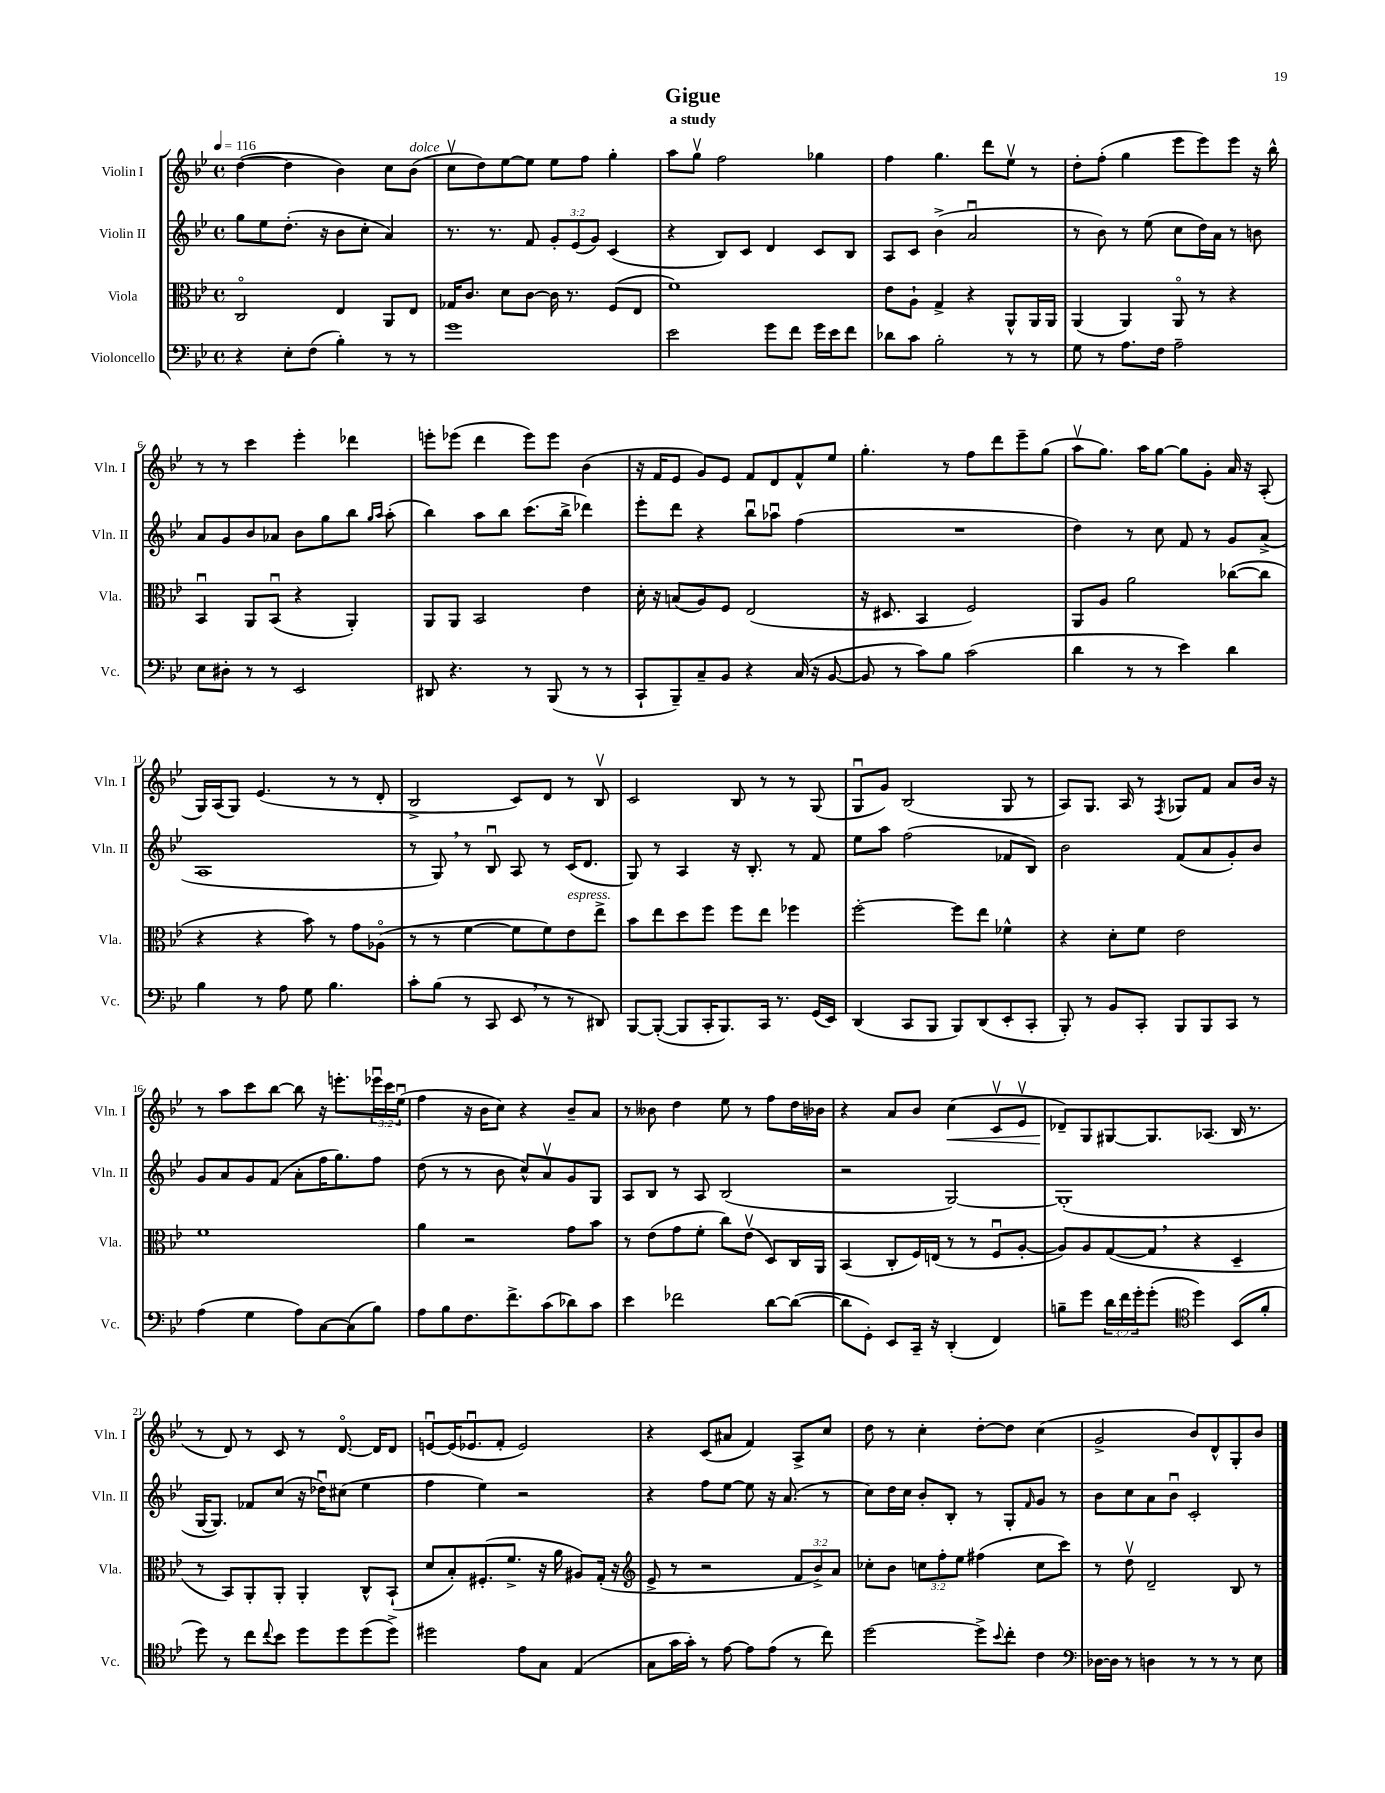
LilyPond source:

\header { title = "Gigue" subtitle = "a study" }
<<
\new StaffGroup <<
\new Staff = "s0" \with { instrumentName = "Violin I" shortInstrumentName = "Vln. I" } {
    \clef treble \key bes \major \defaultTimeSignature \time 4/4 \override Staff.TupletNumber.text = #tuplet-number::calc-fraction-text \tempo 4 = 116
    d''4~( d''4 bes'4) c''8 bes'8^\markup { \italic "dolce" }( |
    c''8\upbow d''8) ees''8~ ees''8 ees''8 f''8 g''4-. |
    a''8 g''8\upbow f''2 ges''4 |
    f''4 g''4. d'''8 ees''8\upbow r8 |
    d''8-. f''8-.( g''4 ees'''8 ees'''8) ees'''8 r16 bes''16-^ |
    r8 r8 c'''4 ees'''4-. des'''4 |
    e'''8-. ees'''8( d'''4 ees'''8) ees'''8 bes'4( |
    r16 f'16 ees'8 g'8) ees'8 f'8 d'8 f'8-^ ees''8 |
    g''4.-. r8 f''8 d'''8 ees'''8-- g''8( |
    a''8\upbow g''8.) a''16 g''8~ g''8 g'8-. a'16 r16 a8-.( |
    g16) a16( g8) ees'4.( r8 r8 d'8-. |
    bes2-> c'8) d'8 r8 bes8\upbow |
    c'2 bes8 r8 r8 g8( |
    g8\downbow g'8) bes2( g8 r8 |
    a8) g8. a16 r8 \acciaccatura { f8 } ges8 f'8 a'8 bes'16 r16 |
    r8 a''8 c'''8 bes''8~ bes''8 r16 e'''8.-. \tuplet 3/2 { ees'''16\downbow c'''16 ees''16\downbow( } |
    f''4 r16 bes'16 c''8) r4 bes'8-- a'8 |
    r8 beses'8 d''4 ees''8 r8 f''8 d''16 bes'16 |
    r4 a'8 bes'8 c''4\<( c'8\upbow ees'8\upbow |
    des'8--\!) g8 gis8~ gis8. aes8.( bes16 r8. |
    r8 d'8) r8 c'8 r8 d'8.~\flageolet d'16 d'8 |
    e'8~\downbow e'16( ees'8.\downbow f'8-. ees'2) |
    r4 c'8( ais'8 f'4) a8-> c''8 |
    d''8 r8 c''4-. d''8~-. d''8 c''4( |
    g'2-> bes'8) d'8-^ g8-. bes'8 \bar "|." |
}
\new Staff = "s1" \with { instrumentName = "Violin II" shortInstrumentName = "Vln. II" } {
    \clef treble \key bes \major \defaultTimeSignature \time 4/4 \override Staff.TupletNumber.text = #tuplet-number::calc-fraction-text
    g''8 ees''8 d''8.-.( r16 bes'8 c''8-. a'4) |
    r8. r8. f'8 \tuplet 3/2 { g'8-. ees'8( g'8) } c'4( |
    r4 bes8) c'8 d'4 c'8 bes8 |
    a8 c'8 bes'4->( a'2\downbow |
    r8 bes'8) r8 ees''8( c''8 d''16) a'16 r8 b'8 |
    a'8 g'8 bes'8 aes'8 bes'8 g''8 bes''8 \grace { g''16 a''16 } a''8-.( |
    bes''4) a''8 bes''8 c'''8.( bes''16-> des'''4) |
    ees'''8-. d'''8 r4 bes''8\downbow aes''8\downbow f''4( |
    R1 |
    d''4) r8 c''8 f'8 r8 g'8 a'8->( |
    a1 |
    r8 g8) \breathe r8 bes8\downbow a8 r8 c'16( d'8. |
    g8) r8 a4 r16 bes8.-. r8 f'8 |
    ees''8 a''8 f''2( fes'8 bes8) |
    bes'2 f'8( a'8 g'8-.) bes'8 |
    g'8 a'8 g'8 f'8( a'8-. f''16 g''8.) f''8 |
    d''8( r8 r8 bes'8 c''8-^) a'8\upbow g'8 g8 |
    a8 bes8 r8 a8 bes2( |
    r2 g2~) |
    g1-.( |
    g16~ g8.) fes'8 c''8( r16 des''16\downbow) cis''8( ees''4 |
    f''4 ees''4) r2 |
    r4 f''8 ees''8~ ees''8 r16 a'8.( r8 |
    c''8) d''16 c''16 bes'8-. bes8-. r8 g8-. \grace { f'16 } g'8 r8 |
    bes'8 c''8 a'8 bes'8\downbow c'2-. \bar "|." |
}
\new Staff = "s2" \with { instrumentName = "Viola" shortInstrumentName = "Vla." } {
    \clef alto \key bes \major \defaultTimeSignature \time 4/4 \override Staff.TupletNumber.text = #tuplet-number::calc-fraction-text
    c2\flageolet ees4 a,8 ees8 |
    ges16 c'8. d'8 c'8~ c'16 r8. f8( ees8 |
    f'1) |
    ees'8 a8-! g4-> r4 a,8-^ a,16 a,16 |
    a,4( a,4) a,8\flageolet r8 r4 |
    bes,4\downbow a,8 bes,8\downbow( r4 a,4-.) |
    a,8 a,8 bes,2 ees'4 |
    d'16-. r16 b8( a8) f8 ees2( |
    r16 dis8. bes,4 f2) |
    a,8 a8 a'2 ces''8~( ces''8 |
    r4 r4 bes'8) r8 g'8 aes8\flageolet( |
    r8 r8 f'4~ f'8 f'8) ees'8^\markup { \italic "espress." } ees''8-> |
    bes'8 ees''8 d''8 f''8 f''8 ees''8 fes''4 |
    f''2~-. f''8 ees''8 fes'4-^ |
    r4 d'8-. f'8 ees'2 |
    f'1 |
    a'4 r2 g'8 bes'8 |
    r8 ees'8( g'8 f'8-. c''8) ees'8\upbow( d8) c16 a,16 |
    bes,4( c8-. f16) e16( r8 r8 f8\downbow a8~-. |
    a8) a8 g8~( g8 \breathe r4 d4-- |
    r8 bes,8) a,8-. a,8-. a,4-. c8-^ bes,8-!( |
    d'8 bes8-.) fis8.-.( f'8.-> r16 a'16 ais8) g16-.( r16 |
    \clef treble ees'8-> r8 r2 \tuplet 3/2 { f'8 bes'8->) a'8 } |
    ces''8-. bes'8 \tuplet 3/2 { c''8 f''8-. ees''8 } fis''4( c''8 c'''8) |
    r8 d''8\upbow d'2-- bes8 r8 \bar "|." |
}
\new Staff = "s3" \with { instrumentName = "Violoncello" shortInstrumentName = "Vc." } {
    \clef bass \key bes \major \defaultTimeSignature \time 4/4 \override Staff.TupletNumber.text = #tuplet-number::calc-fraction-text
    r4 ees8-. f8( bes4-.) r8 r8 |
    g'1 |
    ees'2 g'8 f'8 g'16 ees'16 f'8 |
    des'8 c'8 bes2-. r8 r8 |
    g8 r8 a8. f16 a2-- |
    ees8 dis8-. r8 r8 ees,2 |
    dis,8 r4. r8 bes,,8( r8 r8 |
    c,8-! bes,,8--) c8-- bes,8 r4 c16( r16 bes,8~ |
    bes,8 r8 c'8) bes8 c'2( |
    d'4 r8 r8 ees'4) d'4 |
    bes4 r8 a8 g8 bes4. |
    c'8-. bes8( r8 c,8 ees,8 \breathe r8 r8 dis,8) |
    bes,,8~ bes,,8~-.( bes,,8 c,16-. bes,,8.) c,16 r8. g,16( ees,16) |
    d,4( c,8 bes,,8 bes,,8) d,8( ees,8-. c,8-. |
    bes,,8-.) r8 bes,8 c,8-. bes,,8 bes,,8 c,8 r8 |
    a4( g4 a8) c8~ c8( bes8) |
    a8 bes8 f8. f'8.-> c'8( des'8) c'8 |
    ees'4 fes'2 d'8~ d'8~( |
    d'8 g,8-.) ees,8 c,16-- r16 d,4-.( f,4) |
    b8-- g'8 \tuplet 3/2 { d'16 f'16 g'16-. } g'8-.( \clef tenor d''4) bes,8( f'8-. |
    d''8) r8 c''8 \appoggiatura { c''8 } bes'8 d''8 d''8 d''8( d''8->) |
    dis''2 ees'8 g8 ees4( |
    g8 g'16 g'16-.) r8 ees'8~ ees'8 ees'8( r8 c''8) |
    d''2~ d''8-> \appoggiatura { bes'8 } c''8-. c'4 |
    \clef bass des16~ des16 r8 d4 r8 r8 r8 ees8 \bar "|." |
}
>>
>>
